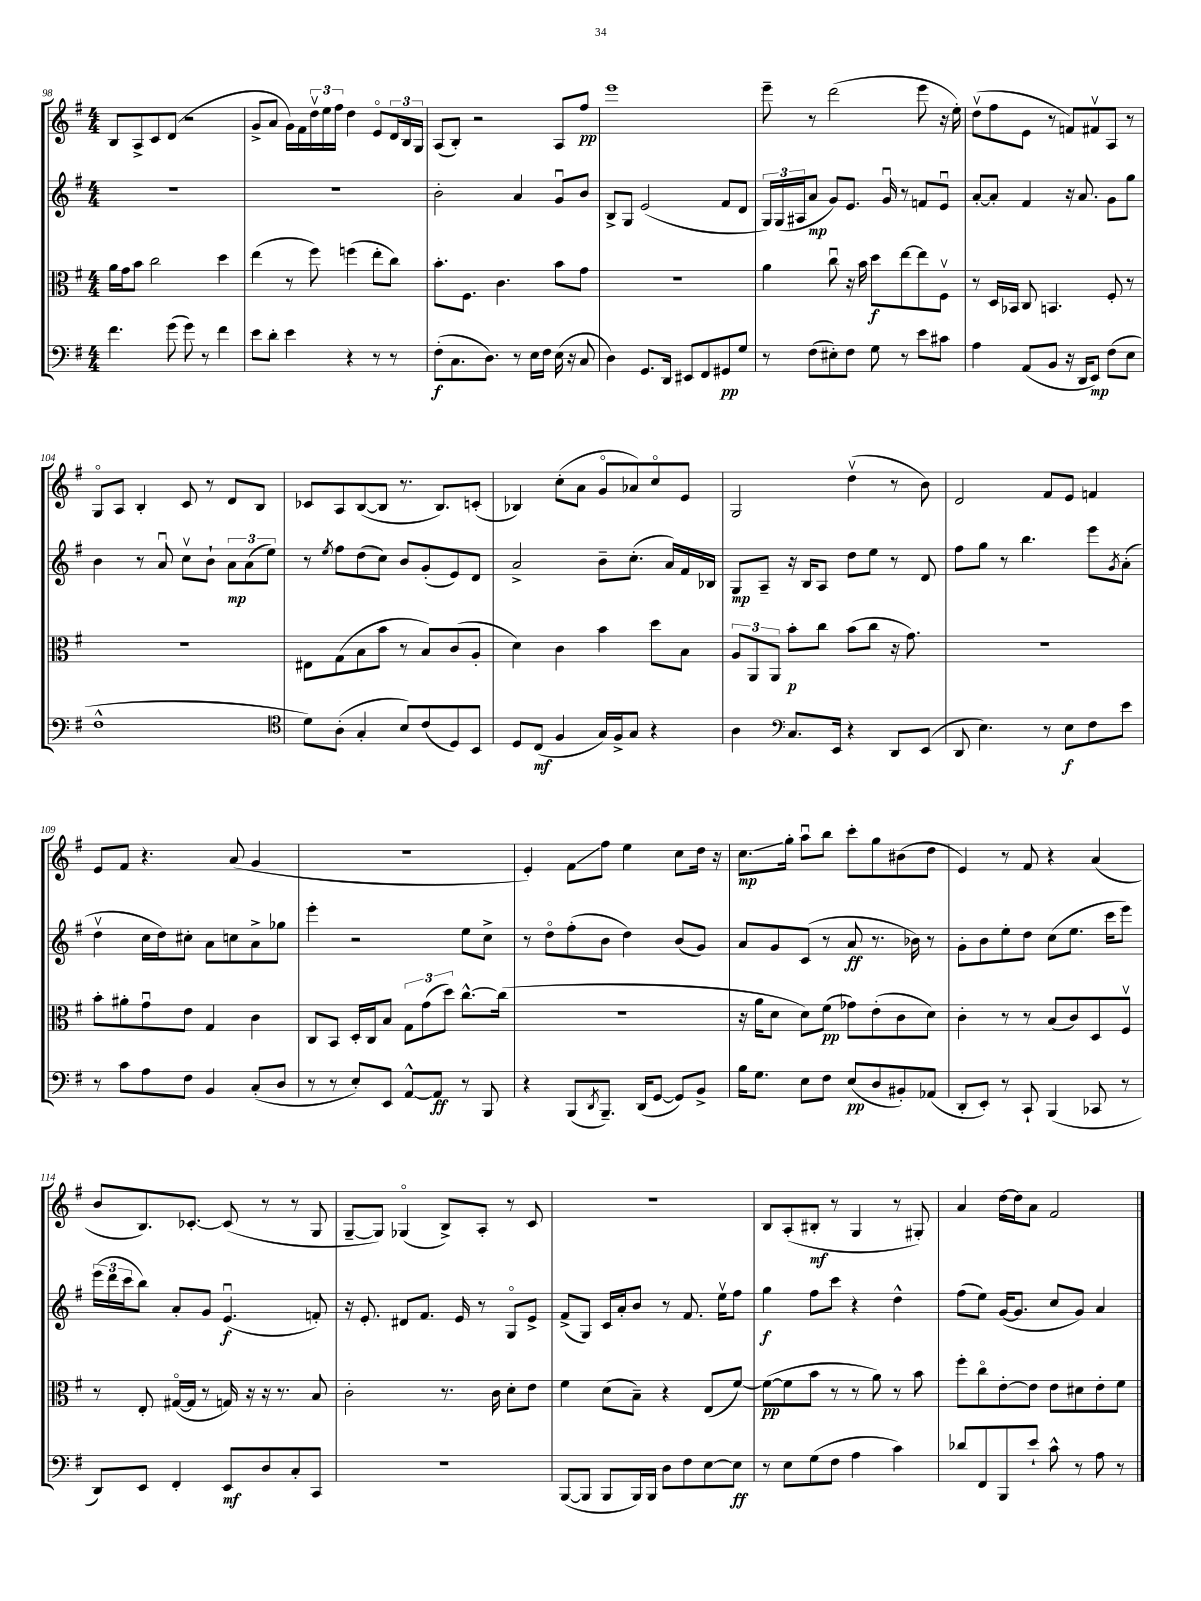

**kern	**kern	**kern	**kern
*staff4	*staff3	*staff2	*staff1
*clefF4	*clefC3	*clefG2	*clefG2
*k[f#]	*k[f#]	*k[f#]	*k[f#]
*M4/4	*M4/4	*M4/4	*M4/4
4.f#	16a	1r	8B
.	16g	.	.
.	8b	.	8A^
.	2cc	.	8c
(8g	.	.	(8d
8g)	.	.	2r
8r	.	.	.
4f#	4dd	.	.
=	=	=	=
8e	(4ee	1r	8g^
8d'	.	.	8a
4e	8r	.	16g)
.	.	.	16f#
.	8ff#)	.	24ddv
.	.	.	24ee
.	.	.	24ff#
4r	(4ff	.	4dd
8r	8ee'	.	8eo
8r	8cc)	.	24d
.	.	.	24B
.	.	.	24G
=	=	=	=
(8F#'	8.b'	2b'	(8A
8.C	.	.	8B')
.	8.F#	.	.
.	.	.	2r
8.D)	.	.	.
.	4.c	.	.
8r	.	4a	.
16E	.	.	.
16F#	.	.	.
(16E	8b	8gu	8A
16r	.	.	.
8C	8g	8b	8ff#
=	=	=	=
4D)	1r	8B^	1eee
.	.	8G	.
8.GG	.	(2e	.
16DD	.	.	.
8EE#	.	.	.
8FF#	.	.	.
8GG#	.	8f#	.
8G	.	8d	.
=	=	=	=
8r	4a	24G)	8eee~
.	.	(24G	.
.	.	24A#	.
(8F#	.	8a	8r
8E#')	8ccu	8g)	(2ddd
8F#	16r	8.e	.
.	16b	.	.
8G	8dd	.	.
.	.	16gu	.
8r	[8ee	8r	.
8e	8ee]	8f	8eee
8c#	8F#v	8eu	16r
.	.	.	16ee')
=	=	=	=
4A	8r	[8a'	(8ddv
.	16D	8a']	8ff#
.	16BB-	.	.
(8AA	8C	4f#	8e
8BB	4.BB	.	8r
16r	.	16r	8f)
16DD	.	8.a	.
8EE)	.	.	8f#v
(8F#	8F#'	8g	8A
8E	8r	8gg	8r
=	=	=	=
1F#^^	1r	4b	8Go
.	.	.	8A
.	.	8r	4B'
.	.	8au	.
.	.	8ccv	8c
.	.	8b`	8r
.	.	12a	8d
.	.	(12a	.
.	.	.	8B
.	.	12ee)	.
=	=	=	=
*clefC4	*	*	*
8d)	8E#	8r	8c-
.	.	8qee	.
(8A'	(8G	8ff#	8A
4G'	8B	(8dd	([8B
.	8b	8cc)	8B]
8B)	8r	8b	8.r
(8c	8B)	(8g'	.
.	.	.	8.B)
8D)	(8c	8e)	.
8BB	8A'	8d	(8c'
=	=	=	=
8D	4d)	2a^	4B-)
(8C	.	.	.
4F#	4c	.	(8cc'
.	.	.	8a
16G)	4b	8b~	8go
16F#^	.	.	.
8G	.	(8.cc'	8a-)
4r	8dd	.	8cco
.	.	16a)	.
.	8B	16f#	8e
.	.	16B-	.
=	=	=	=
4A	12A	8G	2G
.	12AA	.	.
.	.	8A~	.
.	12AA	.	.
*clefF4	*	*	*
8.C	8b'	16r	.
.	.	16B	.
.	8cc	8A	.
16EE	.	.	.
4r	(8b	8dd	(4ddv
.	8cc	8ee	.
8DD	16r	8r	8r
.	8.g)	.	.
(8EE	.	8d	8b)
=	=	=	=
8DD	1r	8ff#	2d
4.E)	.	8gg	.
.	.	8r	.
.	.	4.bb	.
8r	.	.	8f#
8E	.	.	8e
8F#	.	8eee	4f
.	.	8qg	.
8e	.	(8a'	.
=	=	=	=
8r	8b'	4ddv	8e
8c	8a#'	.	8f#
8A	8gu	16cc	4.r
.	.	16dd)	.
8F#	8e	8cc#'	.
4BB	4G	8a	.
.	.	8cc	(8a
(8C'	4c	8a^	4g
8D	.	8gg-	.
=	=	=	=
8r	8C	4eee'	1r
8r	8BB	.	.
8E')	16D'	2r	.
.	16C	.	.
8EE	8B	.	.
[8AA^^	12G	.	.
.	(12g	.	.
8AA]	.	.	.
.	12dd)	.	.
8r	[8.cc^^	8ee	.
8BBB	.	8cc^	.
.	(16cc]	.	.
=	=	=	=
4r	1r	8r	4e')
.	.	8ddo	.
(8BBB	.	(8ff#'	8f#
8qDD	.	.	.
8.BBB~)	.	8b	8ff#
.	.	4dd)	4ee
(16DD	.	.	.
[8GG	.	.	.
8GG])	.	(8b	8cc
8BB^	.	8g)	16dd
.	.	.	16r
=	=	=	=
16B	16r	8a	8.cc
8.G	16a	.	.
.	8d	8g	.
.	.	.	16gg'
8E	8d)	(8c	8aau
8F#	(8f#	8r	8bb
(8E	8g-)	8a	8ccc'
8D	(8e'	8.r	8gg
8BB#')	8c	.	(8b#
.	.	16b-)	.
(8AA-	8d)	8r	8dd
=	=	=	=
8DD'	4c'	8g'	4e)
8EE')	.	8b	.
8r	8r	8ee'	8r
8CC`	8r	8dd	8f#
(4BBB	(8B	(8cc	4r
.	8c)	8.ee	.
8CC-	8D	.	(4a
.	.	16ccc	.
8r	8F#v	8eee)	.
=	=	=	=
8DD)	8r	(24eee	8b
.	.	24ddd	.
.	.	24ccc	.
8EE	8E'	8bb)	8.B)
4FF#'	([16G#o	8a'	.
.	16G#]	.	[8.c-'
.	8r	8g	.
8EE	16G)	(4.eu	(8c-]
.	16r	.	.
8D	16r	.	8r
.	8.r	.	.
8C'	.	.	8r
8CC	8B	8f')	8G
=	=	=	=
1r	2c'	16r	[8G~
.	.	8.e'	.
.	.	.	8G])
.	.	8d#	(4G-o
.	.	8.f#	.
.	8.r	.	8B^)
.	.	16e	.
.	.	8r	8A'
.	16c	.	.
.	8d'	8Go	8r
.	8e	8e^	8c
=	=	=	=
([8BBB	4f#	(8f#^	1r
8BBB]	.	8G)	.
8BBB	(8d	16c	.
.	.	16a'	.
16BBB)	8B~)	8b	.
16BBB	.	.	.
8D	4r	8r	.
8F#	.	8.f#	.
[8E	(8E	.	.
.	.	16eev	.
8E]	[8f#)	8ff#	.
=	=	=	=
8r	(8f#_	4gg	8B
8E	8f#]	.	(8A'
(8G	8b	8ff#	8B#'
8F#	8r	8ccc	8r
4A	8r	4r	4G
.	8a)	.	.
4c)	8r	4dd^^	8r
.	8b	.	8G#')
=	=	=	=
8d-	8ff#'	(8ff#	4a
8FF#	8cco	8ee)	.
8BBB	[8e'	([16g	[16dd
.	.	8.g]	16dd]
8e`	8e]	.	8a
8c^^	8e	8cc	2f#
8r	8d#	8g)	.
8A	8e'	4a	.
8r	8f#	.	.
==	==	==	==
*-	*-	*-	*-
